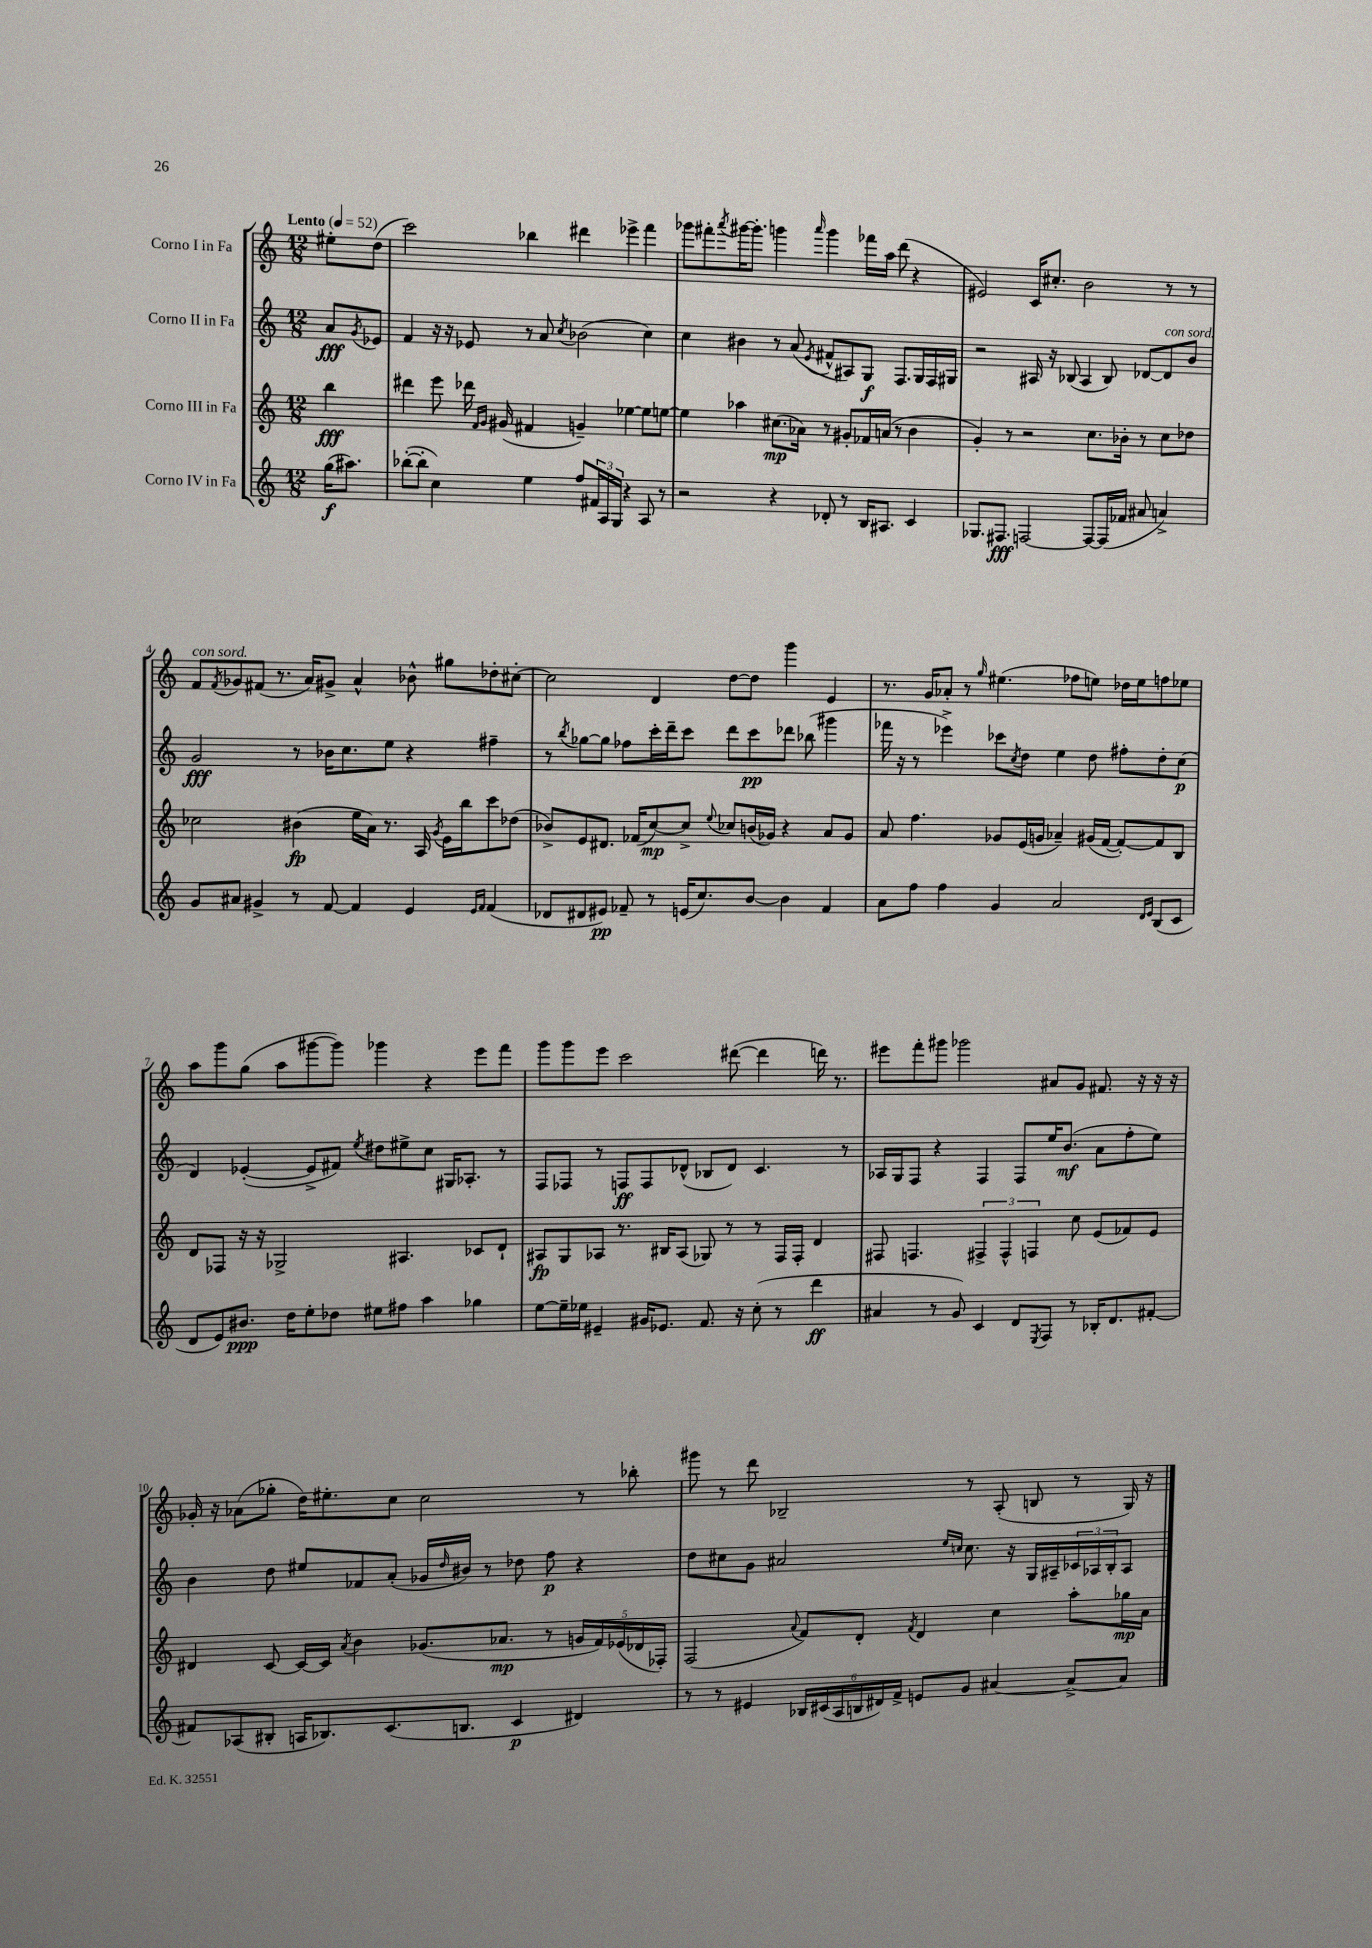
<<
\new StaffGroup <<
\new Staff = "s0" \with { instrumentName = "Corno I in Fa" } {
    \clef treble \key c \major \numericTimeSignature \time 12/8 \partial 4 \tempo "Lento" 4 = 52
    eis''8-. d''8( |
    c'''2) bes''4 dis'''4 ees'''4-> f'''4 |
    ges'''8 fis'''8-. \acciaccatura { a'''8 } gis'''16~ gis'''8.-. g'''4 \grace { a'''16 } g'''4 fes'''16 a''16 d'''8( r4 |
    eis'2) c'16 cis''8.-. b'2 r8 r8 |
    f'8^\markup { \italic "con sord." } \acciaccatura { f'8 } ges'8 fis'8( r8. a'16) gis'8-> a'4-^ bes'8-^ gis''8 des''8-. cis''8~-. |
    cis''2 d'4 d''8~ d''8 g'''4 e'4 |
    r8. g'16 aes'8-. r8 \grace { g''16 } eis''4.( fes''8 e''8) des''16 e''16 f''8 ees''8 |
    a''8 g'''8 g''8( a''8 gis'''8~ gis'''8) ges'''4 r4 e'''8 f'''8 |
    g'''8 g'''8 e'''8 c'''2 dis'''8~( dis'''4 d'''16) r8. |
    eis'''8 f'''8-. gis'''8 ges'''2 ais'8 g'8 fis'8. r16 r16 r16 |
    ges'16-. r16 aes'8( ges''8-. d''16) eis''8.-. c''8 c''2 r8 bes''8-. |
    gis'''8 r8 d'''8 bes2-- r8 a8-.( b8 r8 g16) r16 \bar "|." |
}
\new Staff = "s1" \with { instrumentName = "Corno II in Fa" } {
    \clef treble \key c \major \numericTimeSignature \time 12/8 \partial 4
    a'8\fff \acciaccatura { g'8 } ees'8 |
    f'4 r16 r16 ees'8 r8 a'8 \acciaccatura { c''8 } bes'2( c''4) |
    c''4 bis'4 r8 a'8( \acciaccatura { e'8 } fis'8-^ ais8) g8\f f8. g16 f16 gis16 |
    r2 ais16 r16 bes8( ais4 bes8) des'8~ des'8^\markup { \italic "con sord." } b'8 |
    g'2\fff r8 bes'16 c''8. e''8 r4 fis''4-- |
    r8 \acciaccatura { b''8 } ges''8~ ges''8 fes''8 c'''16-. d'''16-- c'''8 d'''8 c'''8\pp des'''8 bes''8( gis'''4 |
    fes'''16 r16 r8 ees'''4->) ces'''8 \acciaccatura { c''8 } d''8 e''4 d''8 fis''8-. d''8-. c''8\p( |
    d'4) ees'4~-.( ees'8-> fis'8) \acciaccatura { e''8 } dis''8 eis''8-> c''8 gis16 aes8.-. r8 |
    f8 fes8 r8 f8\ff f8 des'8-^( bes8 des'8) c'4. r8 |
    aes16 g16 f8 r4 f4 f8 e''16 b'8.\mf( a'8 f''8-. e''8) |
    b'4 d''8 eis''8 fes'8 a'8-.( ges'16 \grace { d''16 } bis'16) r8 des''8 f''8\p r4 |
    d''8 cis''8 g'8 ais'2 \grace { e''16 c''16 } c''8. r16 g16 ais16-- \tuplet 3/2 { ces'16 aes16 b16-. } aes8 \bar "|." |
}
\new Staff = "s2" \with { instrumentName = "Corno III in Fa" } {
    \clef treble \key c \major \numericTimeSignature \time 12/8 \partial 4
    b''4\fff |
    dis'''4 e'''8 des'''16 \grace { f'16 g'16 } gis'16( fis'4 g'4--) ees''4~ ees''8 e''8~ |
    e''4 aes''4 cis''8.\mp( aes'16) r8 gis'8-. fes'16 a'16( r8 b'4 |
    g'4-.) r8 r2 c''8. bes'16-. r8 c''8 des''8 |
    ces''2 bis'4\fp( e''16 a'16) r8. a16 \acciaccatura { g'8 } e'16 b''16 c'''8 des''8( |
    bes'8->) e'8 dis'8. fes'16( c''8~\mp) c''8-> \appoggiatura { e''8 } ces''8 b'16( ges'16) r4 a'8 ges'8 |
    a'8 f''4. ges'8 e'16( g'16 aes'4--) gis'16( f'16~ f'8~-.) f'8 b8 |
    d'8 fes8 r16 r16 ges2-> ais4. ces'8 d'8-! |
    ais8\fp g8 aes8 r8. bis16 aes8( ges8) r8 r8 f16 f16-. d'4 |
    fis8 f4. \tuplet 3/2 { fis4-> fis4-^ f4 } c''8 e'8( fes'8) e'8 |
    dis'4 c'8~ c'16~ c'16 \acciaccatura { a'8 } b'4 ges'8.( aes'8.\mp r8 \tuplet 5/4 { g'16 f'16) ees'16( des'16 fes16-.) } |
    f2( \appoggiatura { a'8 } f'8) d'8-. \acciaccatura { f'8 } d'4 c''4 a''8-. ges''16\mp a'16 \bar "|." |
}
\new Staff = "s3" \with { instrumentName = "Corno IV in Fa" } {
    \clef treble \key c \major \numericTimeSignature \time 12/8 \partial 4
    g''16\f( ais''8.) |
    bes''8~-.( bes''8-. c''4) e''4 f''8 \tuplet 3/2 { fis'16 a16 g16 } r4 a8 r8 |
    r2 r4 des'8-. r8 b16 ais8. c'4 |
    ges8. fis8.\fff f2~ f8~ f16( fes'16 ais'8 a'4->) |
    g'8 ais'8 gis'4-> r8 f'8~ f'4 e'4 \grace { e'16 f'16 } f'4( |
    des'8 dis'8 eis'8\pp) fes'8-- r8 e'16( c''8.) b'8~ b'4 fes'4 |
    a'8 f''8 f''4 g'4 a'2 \grace { d'16 e'16 } b8( c'8 |
    d'8 e'8) bis'8.\ppp d''16 e''8-. des''8 eis''8 fis''8 a''4 ges''4 |
    e''8~ e''16-- ees''16 eis'4-- gis'16 ees'8. f'8. r16 c''8-.( r8 d'''4\ff |
    ais'4 r8 g'8) c'4 d'8 \acciaccatura { e8 } f8 r8 bes16-. d'8. fis'8~-. |
    fis'8 aes8( bis8-. a16 bes8.) c'8.( b8. c'4\p dis'4) |
    r8 r8 eis'4 \tuplet 6/4 { bes16 cis'16( a16 b16 dis'16) f'16-> } e'8 g'8 ais'4~ ais'8~-> ais'8 \bar "|." |
}
>>
>>
